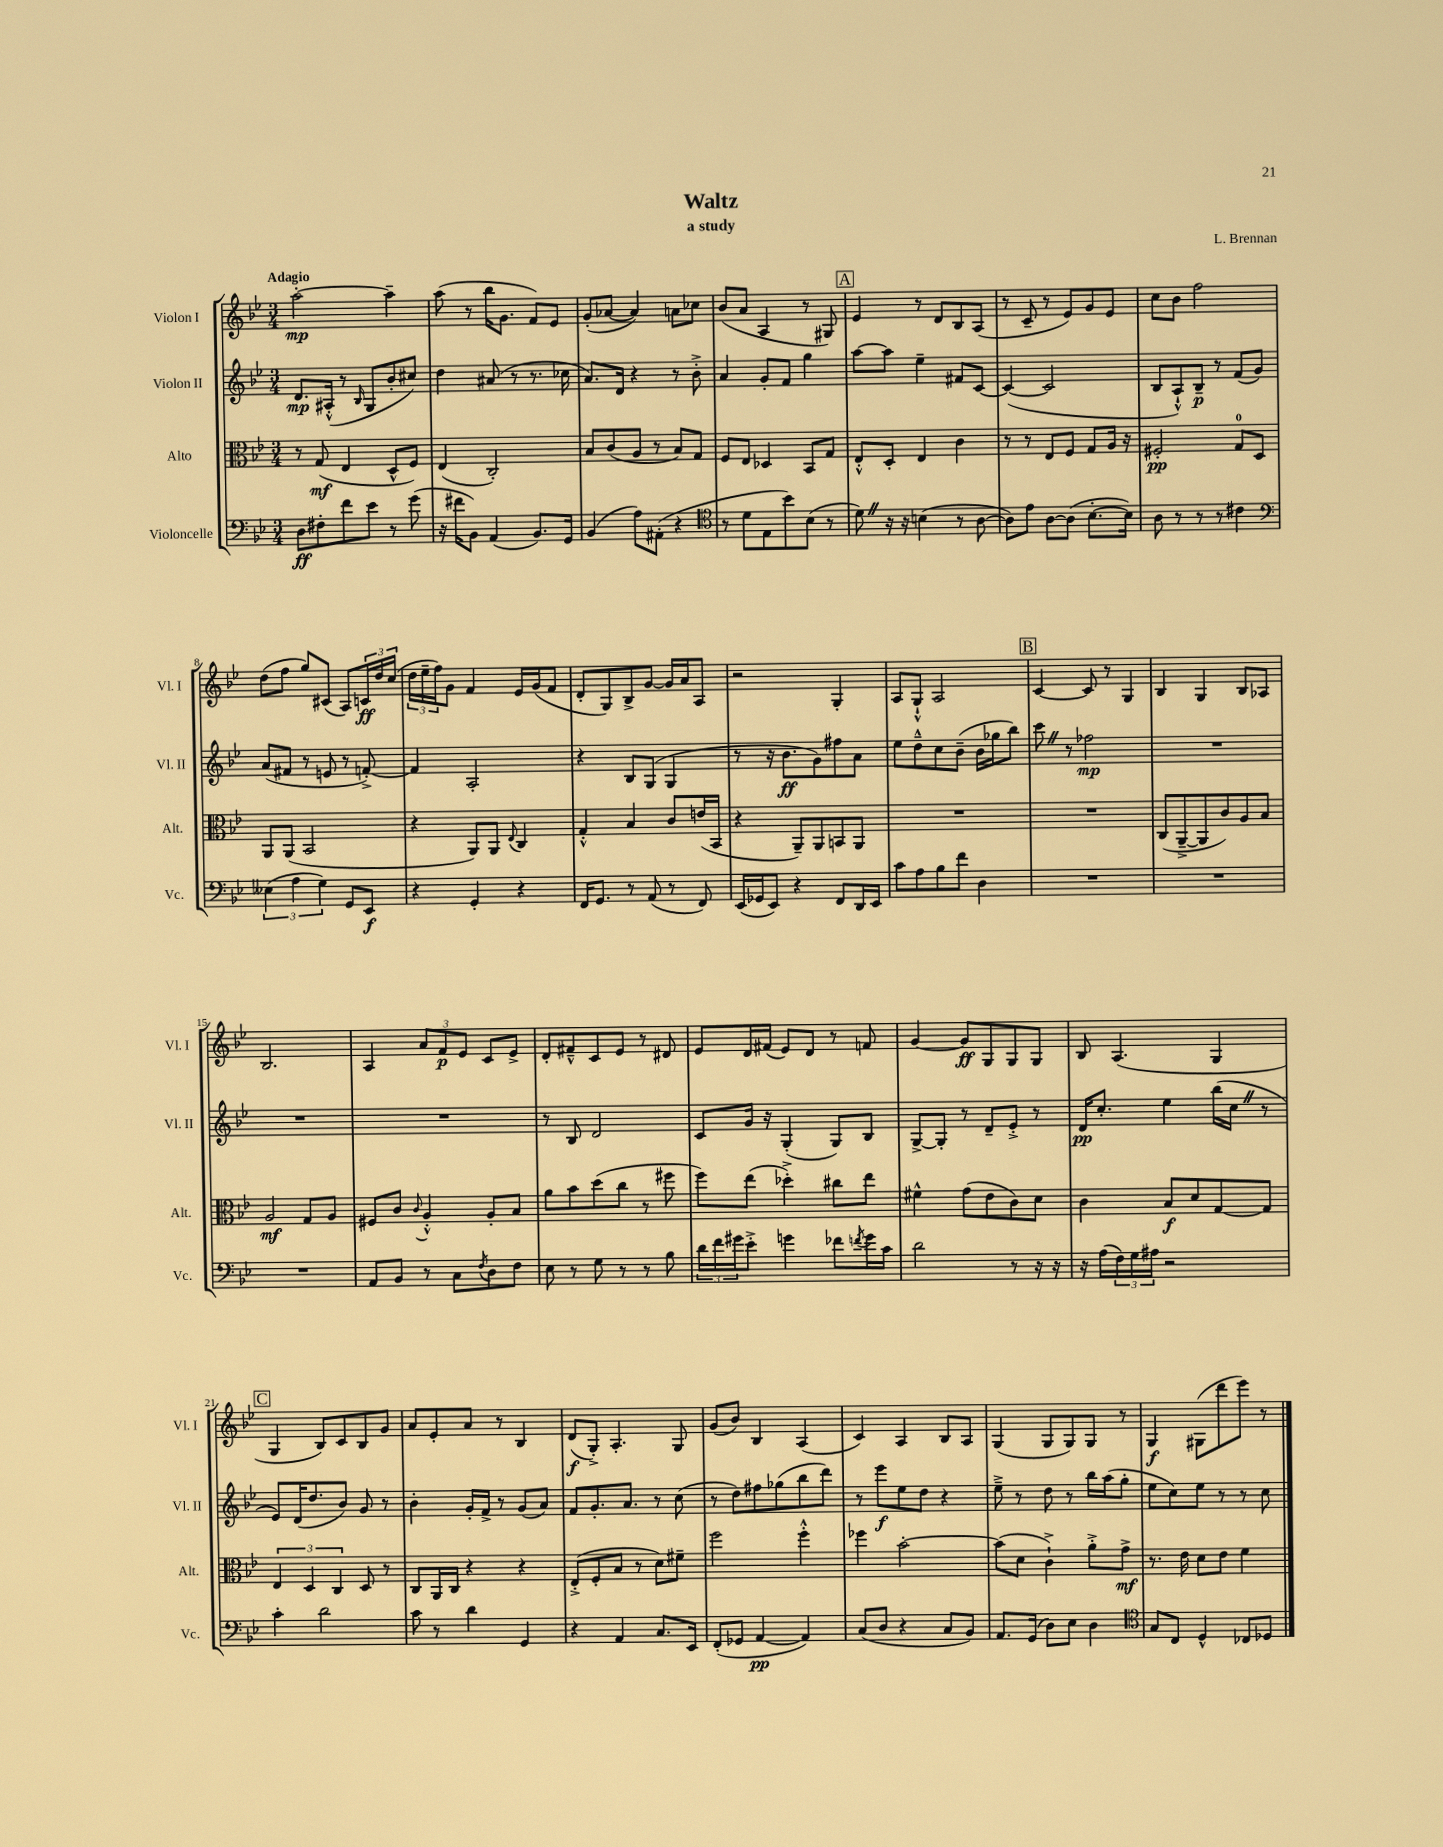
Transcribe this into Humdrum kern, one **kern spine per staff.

**kern	**kern	**kern	**kern
*staff4	*staff3	*staff2	*staff1
*clefF4	*clefC3	*clefG2	*clefG2
*k[b-e-]	*k[b-e-]	*k[b-e-]	*k[b-e-]
*M3/4	*M3/4	*M3/4	*M3/4
8D	8r	8.d	[2aa'
8F#'	(8G	.	.
.	.	(16A#'^^	.
8f	4E-	8r	.
.	.	16qqB-	.
8e-	.	8G	.
8r	8D^^	8b-'	4aa~]
(8g	8F)	8cc#)	.
=	=	=	=
16r	(4E-	4dd	(8aa
16f#	.	.	.
8BB-)	.	.	8r
(4AA	2C')	(8a#	16bb-
.	.	.	8.g
.	.	8r	.
8.BB-)	.	8.r	8f)
.	.	.	8e-
16GG	.	16cc-	.
=	=	=	=
(4BB-	8B-	8.a)	(8g'
.	(8c	.	[8a-
.	.	16d	.
8A)	8A	4r	4a-])
(8AA#'	8r	.	.
4r	8B-)	8r	8a
.	8G	8b-'^	8cc-
=	=	=	=
*clefC4	*	*	*
8r	8F	4a	(8b-
8d	8E-	.	8a
8E-	4D-	8g'	4A
8b-)	.	8f	.
(8B-	8BB-	4gg	8r
8r	8G	.	8G#)
=	=	=	=
8d)	8E-'^^	[8aa	4e-
16r	8D'	8aa]	.
16r	.	.	.
(4B	4E-	4ee-~	8r
.	.	.	8d
8r	4c	8f#	8B-
[8A	.	[8c	(8A
=	=	=	=
8A])	8r	(4c_	8r
8e-	8r	.	8c~
[8A	8E-	2c]	8r
(8A]	8F	.	8e-)
[8.B-'	8G	.	8g
.	16A	.	8e-
16B-])	16r	.	.
=	=	=	=
8A	2F#'	8B-	8cc
8r	.	8A`^^)	8b-
8r	.	8B-~	2ff
8r	.	8r	.
4c#	8G	(8f	.
.	8D	8g)	.
=	=	=	=
*clefF4	*	*	*
(6E--	8AA	(8a	(8dd
.	(8AA	8f#	8ff
6A	.	.	.
.	2BB-	8r	8gg)
6G)	.	.	.
.	.	8e	(8c#
8GG	.	8r	8A)
8EE-	.	[8f'^)	24c
.	.	.	24dd
.	.	.	(24cc
=	=	=	=
4r	4r	4f]	24dd
.	.	.	24ee-~
.	.	.	24ff)
.	.	.	8g
4GG'	8AA)	2A'	4f
.	8AA	.	.
.	8qqE-	.	.
4r	4C	.	16e-
.	.	.	(16g
.	.	.	8f
=	=	=	=
16FF	4G'^^	4r	8d'
8.GG	.	.	.
.	.	.	8G)
8r	4B-	8B-	8B-^
(8AA	.	(8G	[8g
8r	8c	4G	16g]
.	.	.	16a
8FF)	(16e	.	8A
.	16BB-	.	.
=	=	=	=
(16EE-	4r	8r	2r
16GG-	.	.	.
8EE-)	.	16r	.
.	.	8.b-	.
4r	8AA~)	.	.
.	8AA	8g)	.
8FF	8BB	8ff#	4G'
16DD	8AA	8a	.
16EE-	.	.	.
=	=	=	=
8c	2.r	8ee-	8A
8A	.	8dd~^^	8G`^^
8B-	.	8cc	2A
8f	.	(8b-~	.
4D	.	16b-	.
.	.	16gg-	.
.	.	8bb-)	.
=	=	=	=
2.r	2.r	8ccc	[4c
.	.	8r	.
.	.	2ff-	8c]
.	.	.	8r
.	.	.	4G
=	=	=	=
2.r	(8C	2.r	4B-
.	[8AA~^	.	.
.	8AA]	.	4G
.	8c)	.	.
.	8A	.	8B-
.	8B-	.	8A-
=	=	=	=
2.r	2A	2.r	2.B-
.	8G	.	.
.	8A	.	.
=	=	=	=
8AA	8F#	2.r	4A
8BB-	8c	.	.
.	8qqc	.	.
8r	4A'^^	.	12a
.	.	.	12f
8C	.	.	.
.	.	.	12e-
8qF	.	.	.
8D	8A'	.	8c
8F	8B-	.	8e-^
=	=	=	=
8E-	8a	8r	8d'
8r	8b-	8B-	8f#~^^
8G	(8dd	2d	8c
8r	8cc	.	8e-
8r	8r	.	8r
8B-	8ff#	.	8d#
=	=	=	=
24d	8ff)	8c	8e-
24f	.	.	.
24g#	.	.	.
8e-'^	(8ee-	16g	16d
.	.	16r	(16f#
4g	4dd-'^)	(4G'	8e-)
.	.	.	8d
8f-	8cc#	8G)	8r
8qf	.	.	.
16g	8ee-	8B-	8f
16c	.	.	.
=	=	=	=
2d	4f#^^	[8G^	[4g
.	.	8G']	.
.	(8g	8r	8g]
.	8e-	8d~	8G
8r	8c)	8e-'^	8G
16r	8d	8r	8G
16r	.	.	.
=	=	=	=
16r	4c	16d	8B-
(16A	.	8.cc'	.
24F)	.	.	(4.A
24G	.	.	.
24A#	.	.	.
2r	8B-	4ee-	.
.	8d	.	.
.	[8G	(16bb-	4G
.	.	16cc	.
.	8G]	8r	.
=	=	=	=
4c'	6E-	8e-)	4G
.	.	(16d	.
.	6D	.	.
.	.	8.dd	.
2d	.	.	8B-)
.	6C	.	.
.	.	8b-)	8c
.	8D	8g	8B-
.	8r	8r	8g
=	=	=	=
8c	8C	4b-'	8a
8r	16AA	.	8e-'
.	16C	.	.
4d	4r	16g'	8a
.	.	16f^	.
.	.	8r	8r
4GG	4r	(8g	4B-
.	.	8a)	.
=	=	=	=
4r	(8E-'^	8f	(8d
.	8F'	8.g'	8G'^)
4AA	8B-	.	4.A'
.	.	8.a	.
.	8r	.	.
8.C	8d)	8r	.
.	8f#~	(8cc	8G
16EE-	.	.	.
=	=	=	=
(8FF'	2ff	8r	(8g
8GG-	.	8dd)	8b-)
[4AA	.	8ff#	4B-
.	.	(8gg-	.
4AA])	4ff'^^	8bb-	(4A
.	.	8ddd)	.
=	=	=	=
(8C	4ff-	8r	4c)
8D	.	8eee-	.
4r	[2b-'	8ee-	4A
.	.	8dd	.
8C	.	4r	8B-
8BB-)	.	.	8A
=	=	=	=
8.AA	(8b-]	8ee-~^	(4G
.	8d	8r	.
(16GG	.	.	.
8D)	4c`^)	8dd	8G
8E-	.	8r	8G)
4D	8a'^	16bb-	8G
.	.	(16aa	.
.	8g^	8gg'	8r
=	=	=	=
*clefC4	*	*	*
8G	8.r	8ee-	4G
8C	.	8cc)	.
.	16e-	.	.
4D^^	8d	8ee-	(8G#
.	8e-	8r	8ddd
8C-	4f	8r	8eee-)
8D-	.	8cc	8r
==	==	==	==
*-	*-	*-	*-
